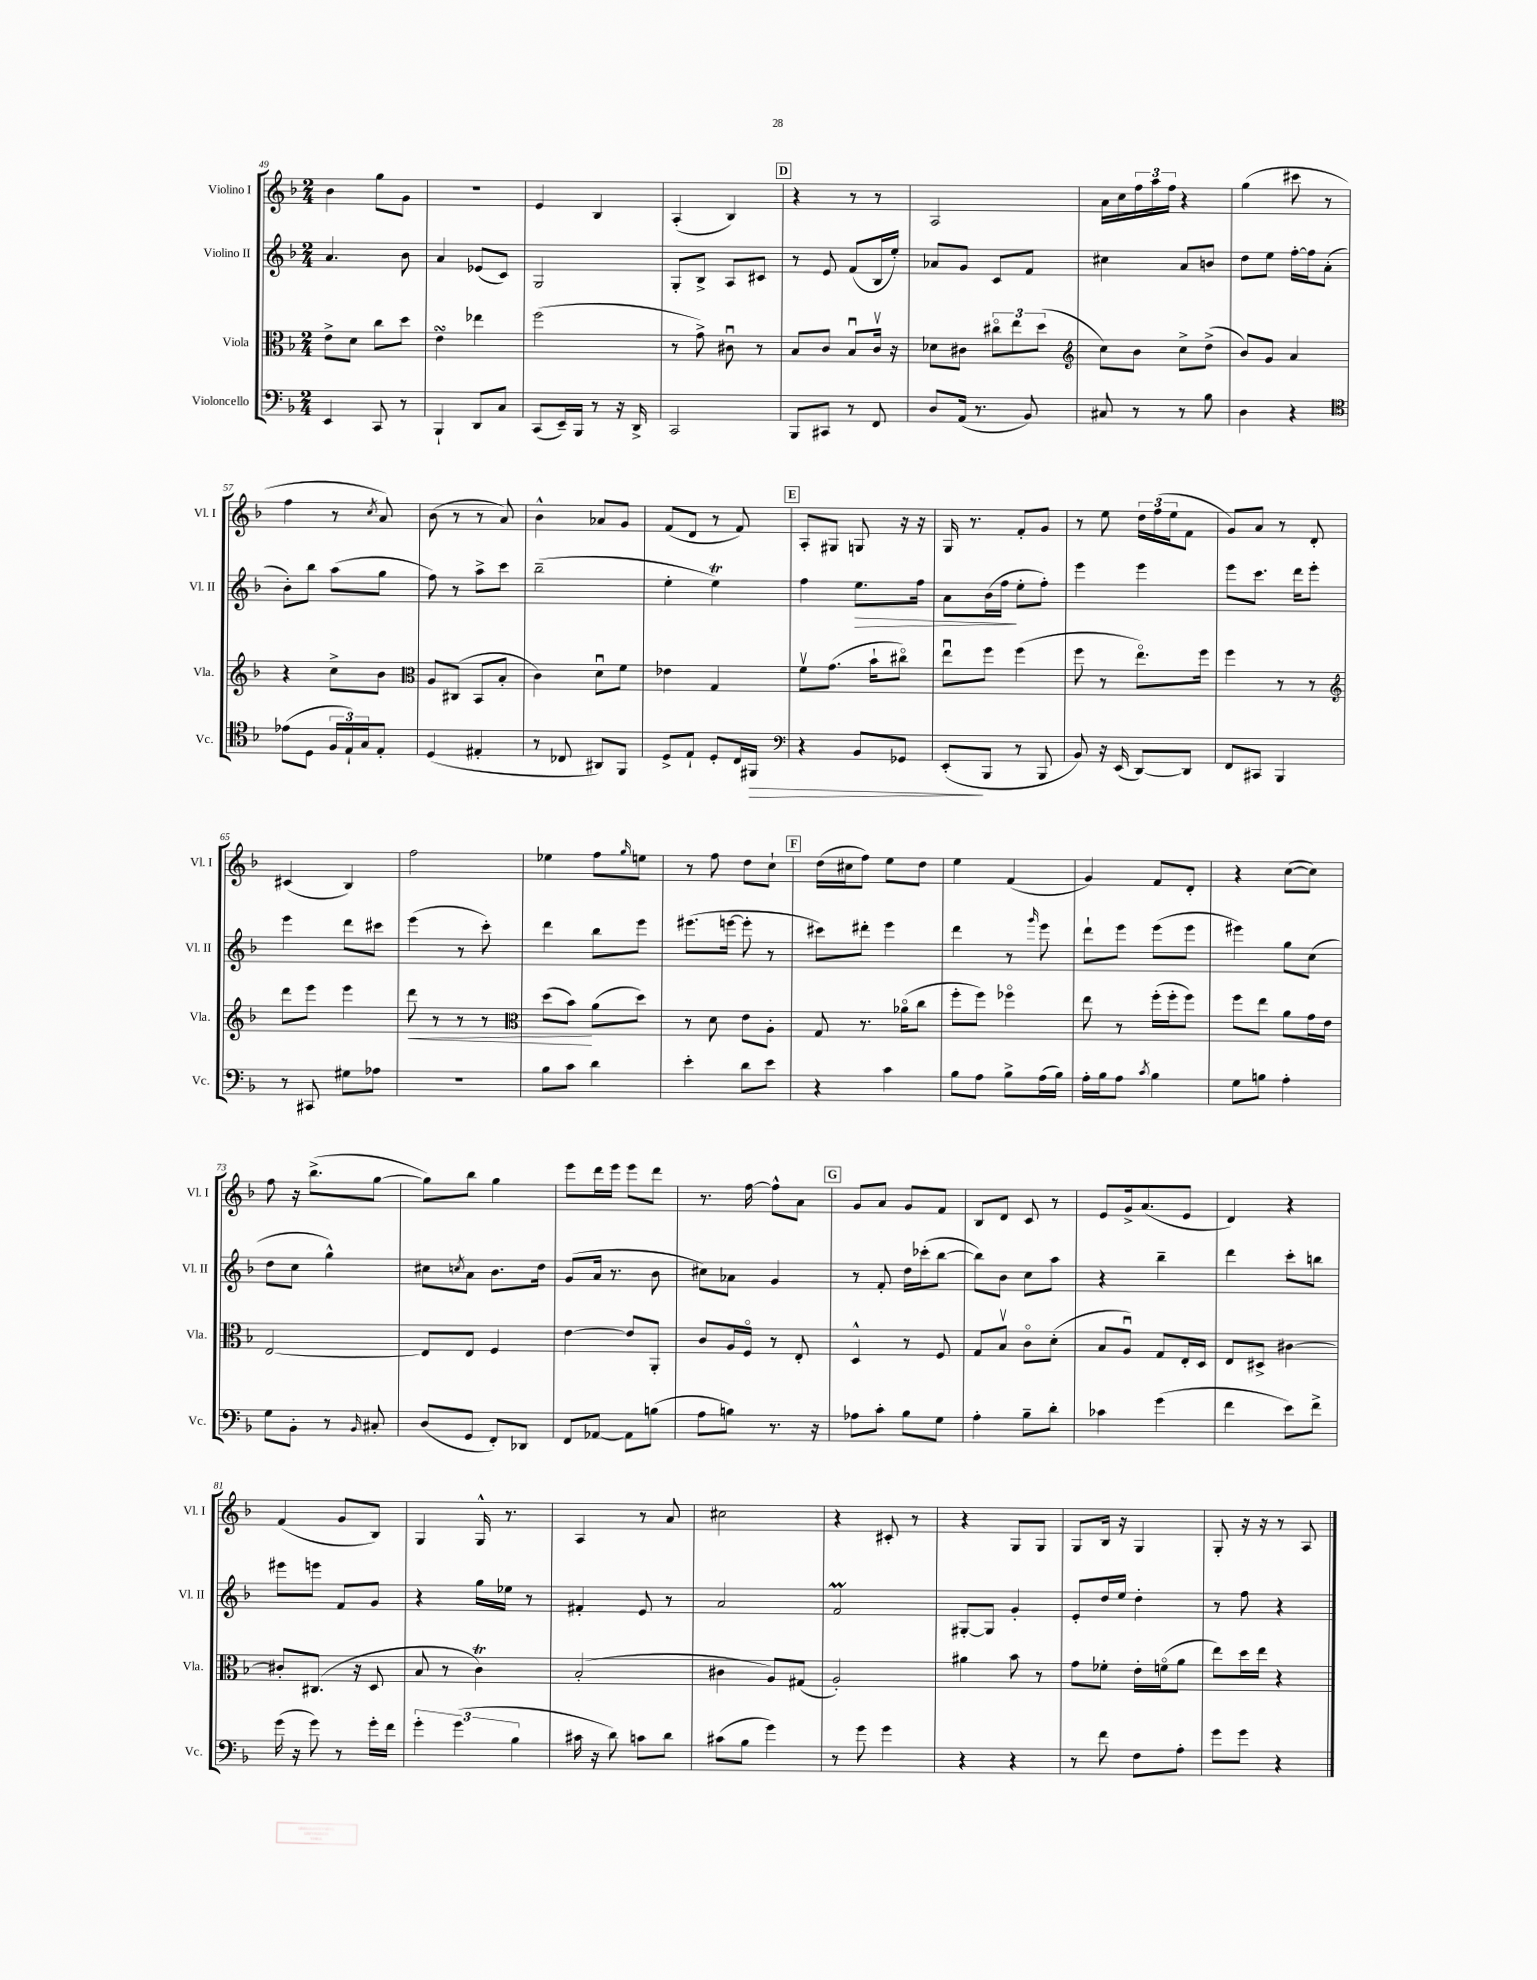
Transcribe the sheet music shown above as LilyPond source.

<<
\new StaffGroup <<
\new Staff = "s0" \with { instrumentName = "Violino I" shortInstrumentName = "Vl. I" } {
    \clef treble \key f \major \numericTimeSignature \time 2/4
    bes'4 g''8 g'8 |
    R2 |
    e'4 bes4 |
    a4-.( bes4) |
    \mark \markup { \box "D" } r4 r8 r8 |
    a2 |
    a'16 c''16 \tuplet 3/2 { f''16 a''16 f''16 } r4 |
    g''4( cis'''8 r8 |
    f''4 r8 \acciaccatura { c''8 } a'8) |
    bes'8( r8 r8 a'8) |
    bes'4-^ aes'8 g'8 |
    f'8( d'8 r8 f'8) |
    \mark \markup { \box "E" } a8-. gis8 g8 r16 r16 |
    g16 r8. f'8-. g'8 |
    r8 e''8 \tuplet 3/2 { d''16 f''16( e''16 } f'8 |
    g'8) a'8 r8 d'8-. |
    cis'4( bes4) |
    f''2 |
    ees''4 f''8 \grace { g''16 } e''8 |
    r8 f''8 d''8 c''8-! |
    \mark \markup { \box "F" } d''16( cis''16 f''8) e''8 d''8 |
    e''4 f'4( |
    g'4) f'8 d'8-. |
    r4 c''8~( c''8) |
    f''8 r16 bes''8.->( g''8~ |
    g''8) bes''8 g''4 |
    e'''8 d'''16 e'''16 e'''8 d'''8 |
    r8. f''16~ f''8-^ a'8 |
    \mark \markup { \box "G" } g'8 a'8 g'8 f'8 |
    bes8 d'8 c'8 r8 |
    e'8 g'16-> a'8.( e'8 |
    d'4) r4 |
    f'4( g'8 bes8) |
    g4 g16-^ r8. |
    a4 r8 a'8 |
    cis''2 |
    r4 cis'8-. r8 |
    r4 g8 g8 |
    g8 bes16 r16 g4 |
    g8-. r16 r16 r8 a8 \bar "|." |
}
\new Staff = "s1" \with { instrumentName = "Violino II" shortInstrumentName = "Vl. II" } {
    \clef treble \key f \major \numericTimeSignature \time 2/4
    a'4. bes'8 |
    a'4 ees'8( c'8) |
    g2 |
    g8-. bes8-> a8 cis'8 |
    \mark \markup { \box "D" } r8 e'8 f'8( bes16 e''16-.) |
    aes'8 g'8 c'8 f'8 |
    cis''4 a'8 b'8 |
    d''8 e''8 f''16~-. f''16 a'8-.( |
    bes'8-.) bes''8 a''8( g''8 |
    f''8) r8 a''8-> c'''8 |
    bes''2--( |
    e''4-. e''4\trill) |
    \mark \markup { \box "E" } f''4 e''8.\> f''16 |
    a'8 bes'16( f''16\! e''8-. f''8-.) |
    e'''4 e'''4 |
    e'''8 c'''8. d'''16 e'''8-. |
    e'''4 d'''8 cis'''8 |
    e'''4( r8 c'''8-.) |
    d'''4 bes''8 e'''8 |
    eis'''8.( e'''16~ e'''8-. r8 |
    \mark \markup { \box "F" } cis'''8) dis'''8-. e'''4 |
    d'''4 r8 \grace { g'''16 } e'''8 |
    d'''8-! e'''8 e'''8( e'''8 |
    eis'''4) g''8 c''8( |
    d''8 c''8 g''4-^) |
    cis''8 \acciaccatura { c''8 } a'8 bes'8. d''16 |
    g'8( a'16 r8. bes'8 |
    cis''8) aes'8 g'4 |
    \mark \markup { \box "G" } r8 f'8-. d''16 ces'''16-.( bes''8~ |
    bes''8) bes'8 c''8 a''8 |
    r4 bes''4-- |
    d'''4 c'''8-. b''8 |
    eis'''8 e'''8 f'8 g'8 |
    r4 g''16 ees''16 r8 |
    fis'4-. e'8 r8 |
    a'2 |
    f'2\prall |
    gis8~-. gis8 g'4-. |
    e'8-. d''16 e''16 d''4-. |
    r8 f''8 r4 \bar "|." |
}
\new Staff = "s2" \with { instrumentName = "Viola" shortInstrumentName = "Vla." } {
    \clef alto \key f \major \numericTimeSignature \time 2/4
    e'8-> d'8 c''8 d''8 |
    e'4\turn ees''4 |
    f''2( |
    r8 g'8->) cis'8\downbow r8 |
    \mark \markup { \box "D" } bes8 c'8 bes8\downbow c'16\upbow r16 |
    des'8 cis'8 \tuplet 3/2 { cis''8\flageolet e''8 d''8( } |
    \clef treble c''8) bes'8 c''8-> d''8->( |
    bes'8) g'8 a'4 |
    r4 c''8-> bes'8 |
    \clef alto a8 cis8( bes,8 bes8-. |
    c'4) d'8\downbow f'8 |
    ees'4 g4 |
    \mark \markup { \box "E" } f'8\upbow g'8.( bes'16-! cis''8\flageolet) |
    e''8\downbow f''8 f''4( |
    f''8 r8 e''8.\flageolet) f''16 |
    f''4 r8 r8 |
    \clef treble d'''8 e'''8 e'''4 |
    d'''8\< r8 r8 r8 |
    \clef alto d''8( bes'8\!) a'8( d''8) |
    r8 d'8 e'8 a8-. |
    \mark \markup { \box "F" } g8 r8. aes'16\flageolet( c''8 |
    f''8-. f''8) fes''4\flageolet |
    e''8 r8 f''16-.( f''16-. f''8) |
    f''8 e''8 a'8 g'16 e'16 |
    e2~ |
    e8 e8 f4 |
    e'4~ e'8 a,8-. |
    c'8 a16 f16\flageolet r8 e8-. |
    \mark \markup { \box "G" } d4-^ r8 f8 |
    g8 bes8\upbow c'8\flageolet d'8-.( |
    bes8 a8\downbow) g8 e16-. d16 |
    e8 dis8-> cis'4~ |
    cis'8-. cis8.( r16 d8 |
    bes8 r8 c'4\trill) |
    bes2-.( |
    cis'4 a8) gis8( |
    a2-.) |
    ais'4 bes'8 r8 |
    g'8 fes'8-. e'16-. f'16\flageolet( a'8 |
    e''8) d''16 e''16 r4 \bar "|." |
}
\new Staff = "s3" \with { instrumentName = "Violoncello" shortInstrumentName = "Vc." } {
    \clef bass \key f \major \numericTimeSignature \time 2/4
    e,4 c,8 r8 |
    bes,,4-! d,8 c8 |
    c,8( e,16--) bes,,16 r8 r16 d,16-> |
    c,2 |
    \mark \markup { \box "D" } bes,,8 cis,8 r8 f,8 |
    d8 a,16( r8. bes,8) |
    cis8 r8 r8 bes8 |
    d4 r4 |
    \clef tenor ees'8( d8 \tuplet 3/2 { f16 e16-!) g16 } e8-. |
    d4( eis4-. |
    r8 ces8 ais,8) f,8 |
    d8-> e8-! d8-. c16 fis,16\> |
    \mark \markup { \box "E" } \clef bass r4 bes,8 ges,8 |
    e,8-.\!( bes,,8 r8 bes,,8 |
    bes,8) r16 e,16( d,8~) d,8 |
    f,8 cis,8 bes,,4 |
    r8 cis,8 gis8 aes8 |
    r2 |
    bes8 c'8 d'4 |
    e'4-. d'8 e'8 |
    \mark \markup { \box "F" } r4 c'4 |
    bes8 a8 bes8-> a16( bes16) |
    a16-. bes16 a8 \acciaccatura { c'8 } bes4 |
    g8 b8 a4-. |
    g8 bes,8-. r8 \grace { bes,16 } cis8-. |
    d8( g,8 f,8-.) des,8 |
    f,8 aes,8~ aes,8 b8( |
    a8 b8) r8. r16 |
    \mark \markup { \box "G" } aes8 c'8-. bes8 g8 |
    a4-. bes8-- d'8-. |
    ces'4 g'4( |
    f'4 e'8) f'8-> |
    g'16( r16 g'8) r8 g'16-. f'16 |
    \tuplet 3/2 { g'4-. g'4( bes4 } |
    cis'16 r16 d'8) c'8 d'8 |
    cis'8( bes8 g'4) |
    r8 g'8 g'4 |
    r4 r4 |
    r8 f'8 f8 a8-. |
    g'8 g'8 r4 \bar "|." |
}
>>
>>
\layout { \context { \Score currentBarNumber = #49 } }
